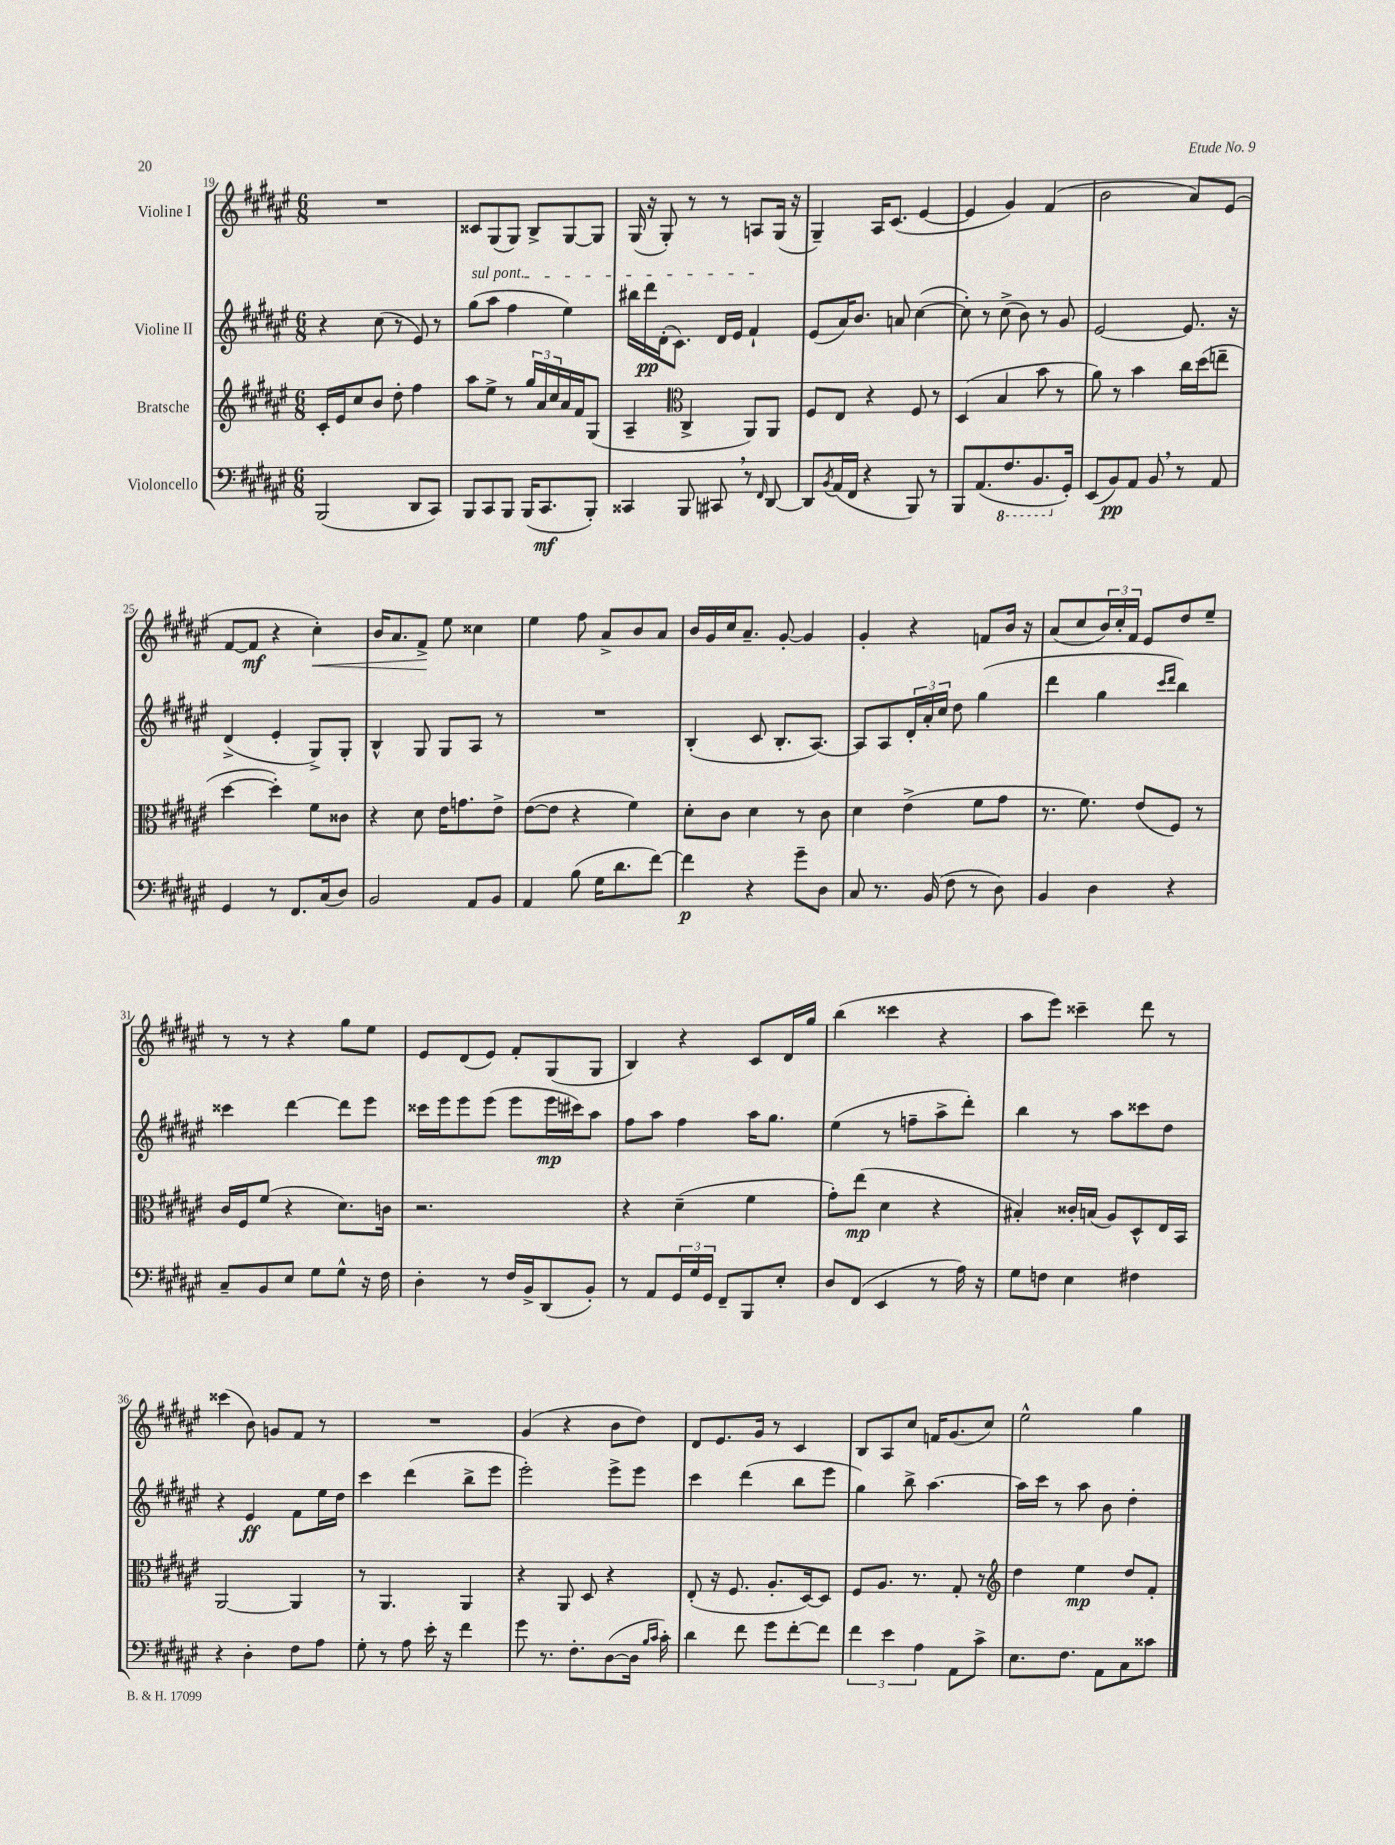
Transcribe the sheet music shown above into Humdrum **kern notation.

**kern	**kern	**kern	**kern
*staff4	*staff3	*staff2	*staff1
*clefF4	*clefG2	*clefG2	*clefG2
*k[f#c#g#d#a#e#]	*k[f#c#g#d#a#e#]	*k[f#c#g#d#a#e#]	*k[f#c#g#d#a#e#]
*M6/8	*M6/8	*M6/8	*M6/8
(2BBB	16c#'	4r	2.r
.	16e#	.	.
.	8cc#	.	.
.	8b	(8cc#	.
.	8dd#'	8r	.
8DD#	4ff#	8e#)	.
8CC#)	.	8r	.
=	=	=	=
8BBB	8aa#	(8gg#	8c##
8CC#	8ee#^	8aa#	(8G#
8BBB	8r	4ff#	8G#)
(16BBB	24gg#	.	8B^
.	24a#	.	.
8.CC#	.	.	.
.	24cc#	.	.
.	16a#	4ee#)	[8G#
.	16f#	.	.
8BBB')	(8G#	.	8G#]
=	=	=	=
4CC##	4A#~	16bb#	(16G#
.	.	16ddd#	16r
.	.	(16d#'	8G#')
.	.	8.c#)	.
*	*clefC3	*	*
8BBB	4C#^	.	8r
8CC#	.	16d#	8r
.	.	16e#	.
8r	8AA#)	4f#`	8A
16qqFF#	.	.	.
[8DD#	8AA#	.	(16G#
.	.	.	16r
=	=	=	=
8DD#]	8F#	(8e#	4G#~)
8qBB	.	.	.
(16AA#	8E#	16a#)	.
16FF#	.	8.b	.
4r	4r	.	16A#
.	.	.	(8.c#
.	.	8a	.
8BBB)	8F#	([4cc#	[4e#
8r	8r	.	.
=	=	=	=
8BBB	(4D#	8cc#'])	4e#]
(8.AA#	.	8r	.
.	4B	(8cc#^	4g#)
8.FF#	.	.	.
.	.	8b)	.
8.BBB	8b	8r	(4f#
.	8r	8g#	.
16GG#')	.	.	.
=	=	=	=
(8EE#	8a#)	[2e#	2b
8BB)	8r	.	.
8AA#	4b	.	.
8BB	.	.	.
8r	16cc#	8.e#]	8a#)
.	(16dd#	.	.
8AA#	8ee~	.	(8e#
.	.	16r	.
=	=	=	=
4GG#	[4dd#	(4d#^	[8f#
.	.	.	8f#]
8r	4dd#'])	4e#'	4r
8.FF#	.	.	.
.	8f#	8G#^)	4cc#')
(16C#	.	.	.
8D#)	8c##	8G#'	.
=	=	=	=
2BB	4r	4B^^	16b
.	.	.	8.a#
.	8d#	8G#	8f#^
.	16e#	8G#	8ee#
.	8.g	.	.
8AA#	.	8A#	4cc##
8BB	8e#^	8r	.
=	=	=	=
4AA#	([8e#	2.r	4ee#
.	8e#]	.	.
(8B	4r	.	8ff#
16G#	.	.	8a#^
8.d#	.	.	.
.	4f#)	.	8b
[8f#)	.	.	8a#
=	=	=	=
4f#]	8d#'	(4B'	16b
.	.	.	16g#
.	8c#	.	16cc#
.	.	.	8.a#~
4r	4d#	8c#	.
.	.	8.B'	[8g#'
8g#~	8r	.	4g#]
.	.	[8.A#)	.
8D#	8c#	.	.
=	=	=	=
8C#	4d#	8A#]	4g#'
8.r	.	8A#	.
.	(4e#^	24d#'	4r
.	.	24a#'	.
(16BB	.	.	.
.	.	24cc#	.
8F#	.	8dd#	.
8r	8f#	(4gg#	8f
8D#)	8g#	.	16b
.	.	.	16r
=	=	=	=
4BB	8.r	4ddd#	(8a#
.	.	.	8cc#
.	8.f#)	.	.
4D#	.	4gg#	24b)
.	.	.	24cc#'
.	.	.	24f#
.	(8e#	.	8e#
.	.	16qqccc#	.
.	.	16qqddd#	.
4r	8F#)	4bb)	8dd#
.	8r	.	8ee#~
=	=	=	=
8C#~	16c#	4ccc##	8r
.	16F#	.	.
8BB	(8f#	.	8r
8E#	4r	[4ddd#	4r
8G#	.	.	.
8G#^^	8.d#)	8ddd#]	8gg#
16r	.	8eee#	8ee#
16F#	16c	.	.
=	=	=	=
4D#'	2.r	16ccc##	8e#
.	.	16eee#	.
.	.	8eee#	(8d#
8r	.	(8eee#	8e#)
16F#	.	8eee#	8f#'
16BB^	.	.	.
(8DD#	.	16eee#	(8G#
.	.	16ccc#)	.
8BB')	.	8aa#	8G#
=	=	=	=
8r	4r	8ff#	4B)
8AA#	.	8aa#	.
24GG#	(4d#~	4ff#	4r
24G#	.	.	.
24GG#	.	.	.
8FF#~	.	.	.
8BBB	4f#	16aa#	8c#
.	.	8.gg#	.
8E#'	.	.	16d#
.	.	.	16gg#
=	=	=	=
8D#	8g#')	(4ee#	(4bb
(8FF#	(8ee#	.	.
4EE#	4d#	8r	4ccc##
.	.	8ff~	.
8r	4r	8aa#^	4r
16A#)	.	8ddd#')	.
16r	.	.	.
=	=	=	=
8G#	4B#')	4bb	8aa#
8F	.	.	8eee#)
4E#	16c##'	8r	4ccc##~
.	(16B	.	.
.	8A#)	8aa#	.
4F#	8D#^^	8ccc##	8ddd#
.	16E#	8dd#	8r
.	16BB	.	.
=	=	=	=
4r	[2AA#	4r	(4ccc##
4D#'	.	4e#	8b)
.	.	.	8g
8F#	4AA#]	8f#	8f#
8A#	.	16ee#	8r
.	.	16dd#	.
=	=	=	=
8G#'	8r	4ccc#	2.r
8r	4.AA#	.	.
8A#	.	(4ddd#	.
16e#'	.	.	.
16r	.	.	.
4f#	4AA#	8bb^	.
.	.	8eee#	.
=	=	=	=
8g#	4r	2eee#')	(4g#
8.r	.	.	.
.	8AA#	.	4r
8.F#'	.	.	.
.	8D#	.	.
([8D#	4r	8eee#^	8b
16D#]	.	8eee#	8dd#)
16qqB	.	.	.
16qqc#	.	.	.
16c#')	.	.	.
=	=	=	=
4d#	(8E#'	4ccc#	8d#
.	16r	.	8.e#
.	8.F#	.	.
8f#	.	(4ddd#	.
.	.	.	16g#
8g#	8.A#'	.	8r
[8f#'	.	8bb	4c#
.	[16D#)	.	.
8f#]	8D#]	8eee#	.
=	=	=	=
6f#	8F#	4gg#)	8B
.	8.A#	.	8A#
6e#	.	.	.
.	.	8bb^	8cc#
.	8.r	.	.
6A#	.	.	.
.	.	[4.aa#	16f
.	.	.	(8.g#
8AA#	8G#'	.	.
8c#^	8r	.	8cc#)
=	=	=	=
*	*clefG2	*	*
8.E#	4dd#	16aa#]	2ee#^^
.	.	16ccc#	.
.	.	8r	.
8.F#	.	.	.
.	4ee#	8aa#	.
8AA#	.	8b	.
8C#	8dd#	4dd#'	4gg#
8c##	8f#'	.	.
==	==	==	==
*-	*-	*-	*-
